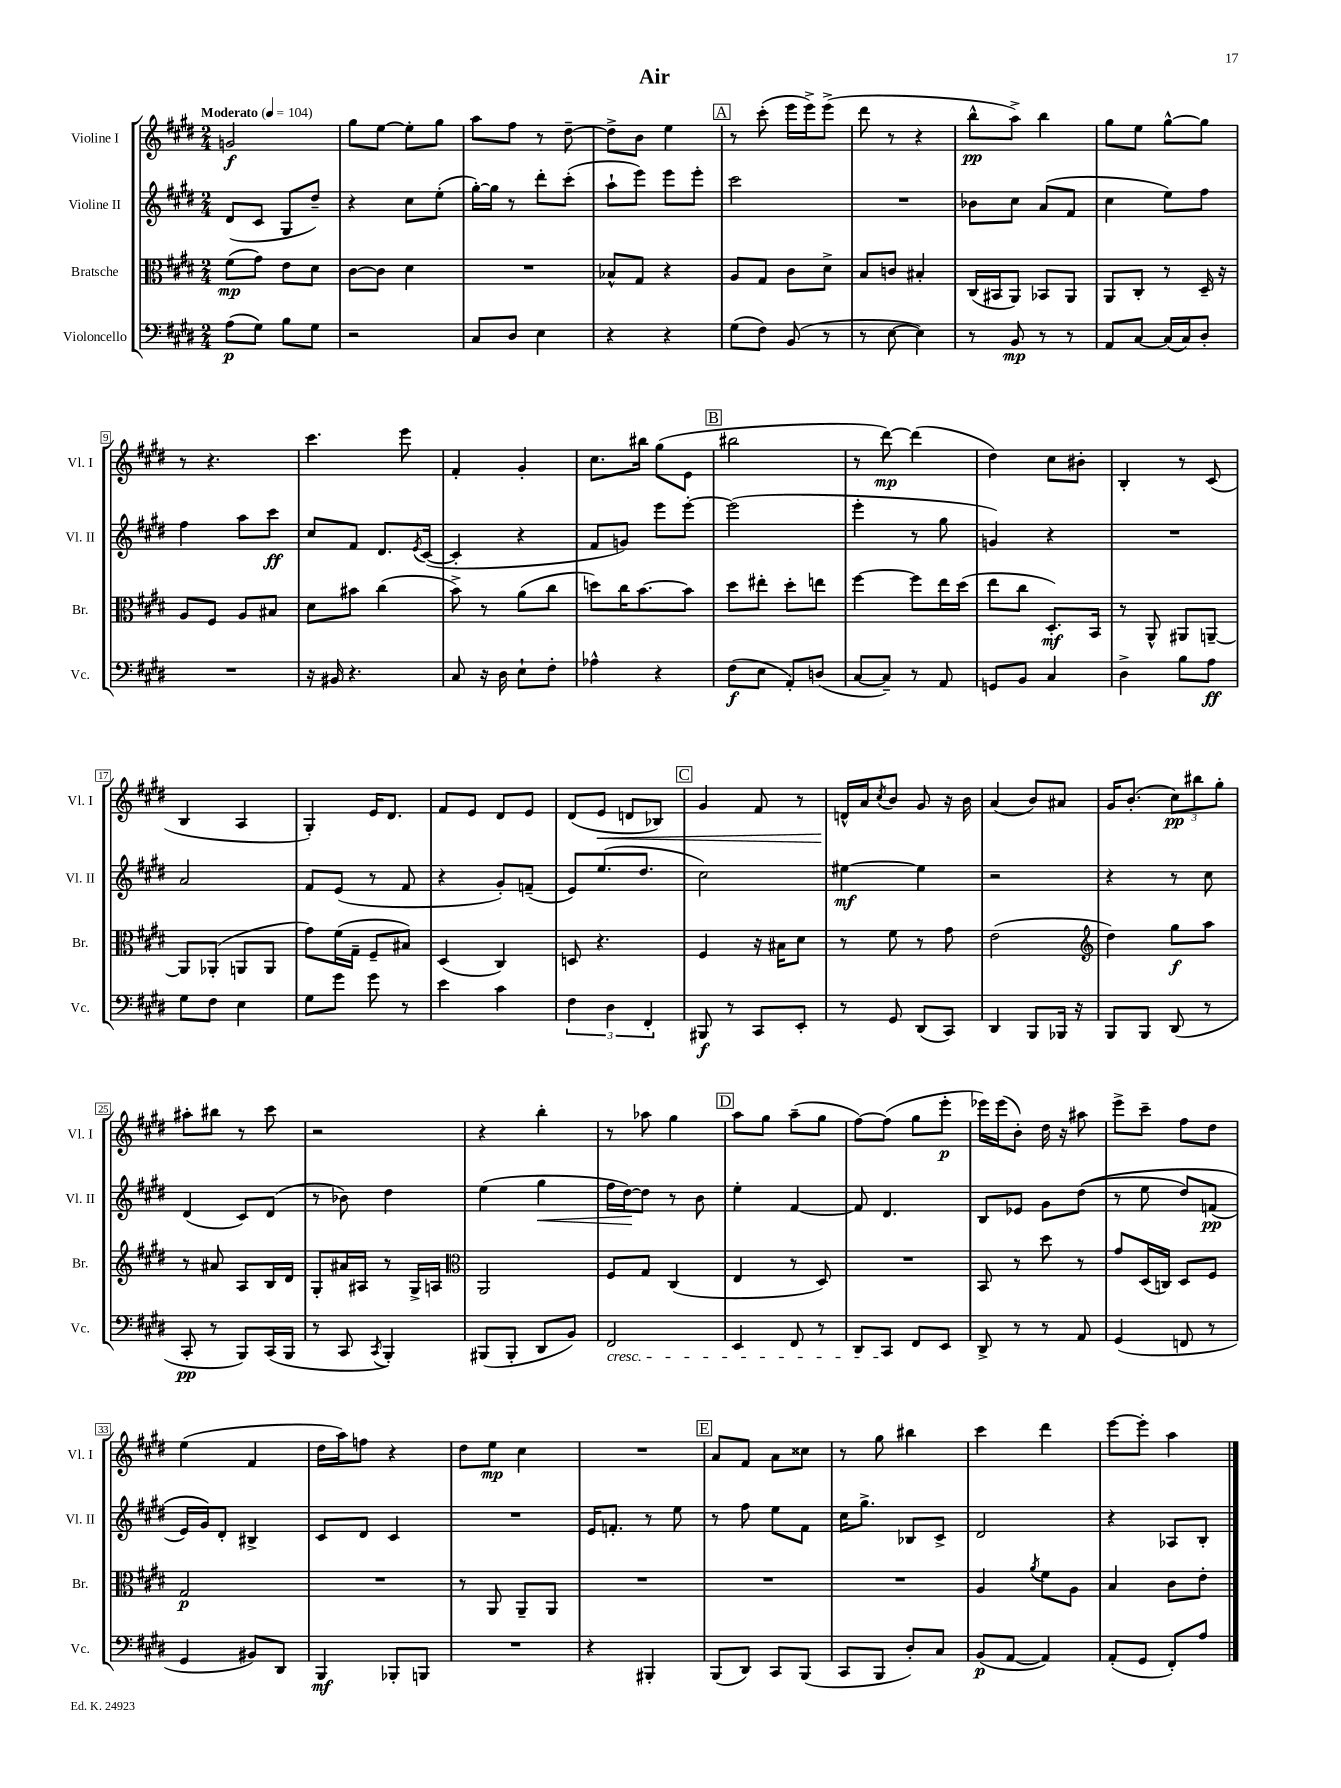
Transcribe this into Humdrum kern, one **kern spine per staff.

**kern	**kern	**kern	**kern
*staff4	*staff3	*staff2	*staff1
*clefF4	*clefC3	*clefG2	*clefG2
*k[f#c#g#d#]	*k[f#c#g#d#]	*k[f#c#g#d#]	*k[f#c#g#d#]
*M2/4	*M2/4	*M2/4	*M2/4
*MM104	*MM104	*MM104	*MM104
(8A	(8f#	(8d#	2g
8G#)	8g#)	8c#	.
8B	8e	8G#	.
8G#	8d#	8dd#~)	.
=	=	=	=
2r	[8c#	4r	8gg#
.	8c#]	.	[8ee
.	4d#	8cc#	8ee']
.	.	(8ee'	8gg#
=	=	=	=
8C#	2r	[16gg#')	8aa
.	.	16gg#]	.
8D#	.	8r	8ff#
4E	.	8ddd#'	8r
.	.	(8ccc#'	[8dd#~
=	=	=	=
4r	8B-^^	8aa`	8dd#^]
.	8G#	8eee)	8b
4r	4r	8eee	4ee
.	.	8eee'	.
=	=	=	=
(8G#	8A	2ccc#	8r
8F#)	8G#	.	(8ccc#'
(8BB	8c#	.	16eee
.	.	.	16eee^)
8r	8d#^	.	(8eee^
=	=	=	=
8r	8B	2r	8ddd#
[8E	8c	.	8r
4E])	4B#'	.	4r
=	=	=	=
8r	(16C#	8b-	8bb^^
.	16BB#	.	.
8BB	8AA)	8cc#	8aa^)
8r	8BB-	(8a	4bb
8r	8AA	8f#	.
=	=	=	=
8AA	8AA	4cc#	8gg#
[8C#	8C#'	.	8ee
(16C#]	8r	8ee)	[8gg#^^
16C#)	.	.	.
8D#'	16D#~	8ff#	8gg#]
.	16r	.	.
=	=	=	=
2r	8A	4ff#	8r
.	8F#	.	4.r
.	8A	8aa	.
.	8B#	8ccc#	.
=	=	=	=
16r	8d#	8cc#	4.ccc#
16BB#	.	.	.
4.r	8b#	8f#	.
.	(4cc#	8.d#	.
.	.	.	8eee
.	.	8qe	.
.	.	([16c#	.
=	=	=	=
8C#	8b^)	4c#']	4f#'
16r	8r	.	.
16D#	.	.	.
8E`	(8a	4r	4g#'
8F#'	8cc#	.	.
=	=	=	=
4A-^^	8dd)	8f#	8.cc#
.	16cc#	8g)	.
.	[8.b	.	16bb#
4r	.	8eee	(8gg#
.	8b]	[8eee'	8e
=	=	=	=
(8F#	8dd#	(2eee]	2bb#
8E	8ee#'	.	.
8AA')	8dd#'	.	.
(8D	8ee	.	.
=	=	=	=
[8C#	[4ff#	4eee'	8r
8C#~])	.	.	[8ddd#)
8r	8ff#]	8r	(4ddd#]
8AA	16ee	8gg#	.
.	(16dd#	.	.
=	=	=	=
8GG	8ee	4g)	4dd#)
8BB	8cc#	.	.
4C#	8.D#')	4r	8cc#
.	.	.	8b#'
.	16BB	.	.
=	=	=	=
4D#^	8r	2r	4B'
.	8AA^^	.	.
8B	8AA#	.	8r
8A	[8AA~	.	(8c#
=	=	=	=
8G#	8AA]	2a	4B
8F#	(8AA-'	.	.
4E	8AA	.	4A
.	8AA	.	.
=	=	=	=
8G#	8g#)	8f#	4G#')
8g#	(16f#	(8e	.
.	16G#~	.	.
8g#	8F#~	8r	16e
.	.	.	8.d#
8r	8B#)	8f#	.
=	=	=	=
4e	(4D#	4r	8f#
.	.	.	8e
4c#	4C#)	8g#')	8d#
.	.	(8f~	8e
=	=	=	=
6F#	8D	8e)	(8d#
.	4.r	(8.ee	8e
6D#	.	.	.
.	.	.	8d
.	.	8.dd#	.
6FF#'	.	.	.
.	.	.	8B-)
=	=	=	=
8BBB#	4F#	2cc#)	4g#
8r	.	.	.
8CC#	16r	.	8f#
.	16B#	.	.
8EE'	8d#	.	8r
=	=	=	=
8r	8r	[4ee#	16d^^
.	.	.	16a
.	.	.	8qcc#
8GG#	8f#	.	8b
(8DD#	8r	4ee#]	8g#
8CC#)	8g#	.	16r
.	.	.	16b
=	=	=	=
4DD#	(2e	2r	(4a
8BBB	.	.	8b)
16BBB-	.	.	8a#
16r	.	.	.
=	=	=	=
*	*clefG2	*	*
8BBB	4dd#)	4r	16g#
.	.	.	(8.b'
8BBB	.	.	.
(8DD#	8gg#	8r	12cc#)
.	.	.	12bb#
8r	8aa	8cc#	.
.	.	.	12gg#'
=	=	=	=
8CC#'	8r	(4d#	8aa#'
8r	8a#	.	8bb#
8BBB)	8A	8c#)	8r
(16CC#	16B	(8d#	8ccc#
16BBB	16d#	.	.
=	=	=	=
8r	8G#'	8r	2r
8CC#	16a#	8b-)	.
.	16A#	.	.
8qCC#	.	.	.
4BBB')	8r	4dd#	.
.	16G#^	.	.
.	16A	.	.
=	=	=	=
*	*clefC3	*	*
(8BBB#	2AA	(4ee	4r
8BBB#'	.	.	.
8DD#	.	4gg#	4bb'
8BB)	.	.	.
=	=	=	=
2FF#	8F#	16ff#	8r
.	.	[16dd#)	.
.	8G#	8dd#]	8aa-
.	(4C#	8r	4gg#
.	.	8b	.
=	=	=	=
4EE	4E	4ee'	8aa
.	.	.	8gg#
8FF#	8r	[4f#	(8aa~
8r	8D#)	.	8gg#
=	=	=	=
8DD#	2r	8f#]	[8ff#)
8CC#	.	4.d#	(8ff#]
8FF#	.	.	8gg#
8EE	.	.	8eee'
=	=	=	=
8DD#^	8BB	8B	16eee-)
.	.	.	(16eee-
8r	8r	8e-	8b')
8r	8dd#	8g#	16dd#
.	.	.	16r
8AA	8r	&((8dd#	8aa#
=	=	=	=
(4GG#	8g#	8r	8eee^
.	(16D#	8ee	8ccc#~
.	16C)	.	.
8FF	8D#	8dd#)	8ff#
8r	8F#	(8f	8dd#
=	=	=	=
4GG#	2G#	16e)	(4ee
.	.	16g#&)	.
.	.	8d#'	.
8BB#)	.	4B#^	4f#
8DD#	.	.	.
=	=	=	=
4BBB	2r	8c#	16dd#
.	.	.	16aa)
.	.	8d#	8ff
8BBB-'	.	4c#	4r
8BBB	.	.	.
=	=	=	=
2r	8r	2r	8dd#
.	8AA	.	8ee
.	8AA~	.	4cc#
.	8AA	.	.
=	=	=	=
4r	2r	16e	2r
.	.	8.f'	.
4BBB#'	.	8r	.
.	.	8ee	.
=	=	=	=
(8BBB	2r	8r	8a
8DD#)	.	8ff#	8f#
8CC#	.	8ee	8a
(8BBB	.	8f#	8cc##
=	=	=	=
8CC#	2r	16cc#	8r
.	.	8.gg#^	.
8BBB	.	.	8gg#
8D#')	.	8B-	4bb#
8C#	.	8c#^	.
=	=	=	=
(8BB	4A	2d#	4ccc#
[8AA	.	.	.
.	8qa	.	.
4AA])	8f#	.	4ddd#
.	8A	.	.
=	=	=	=
(8AA'	4B	4r	[8eee
8GG#	.	.	8eee']
8FF#')	8c#	8A-	4aa
8A	8e'	8B'	.
==	==	==	==
*-	*-	*-	*-
